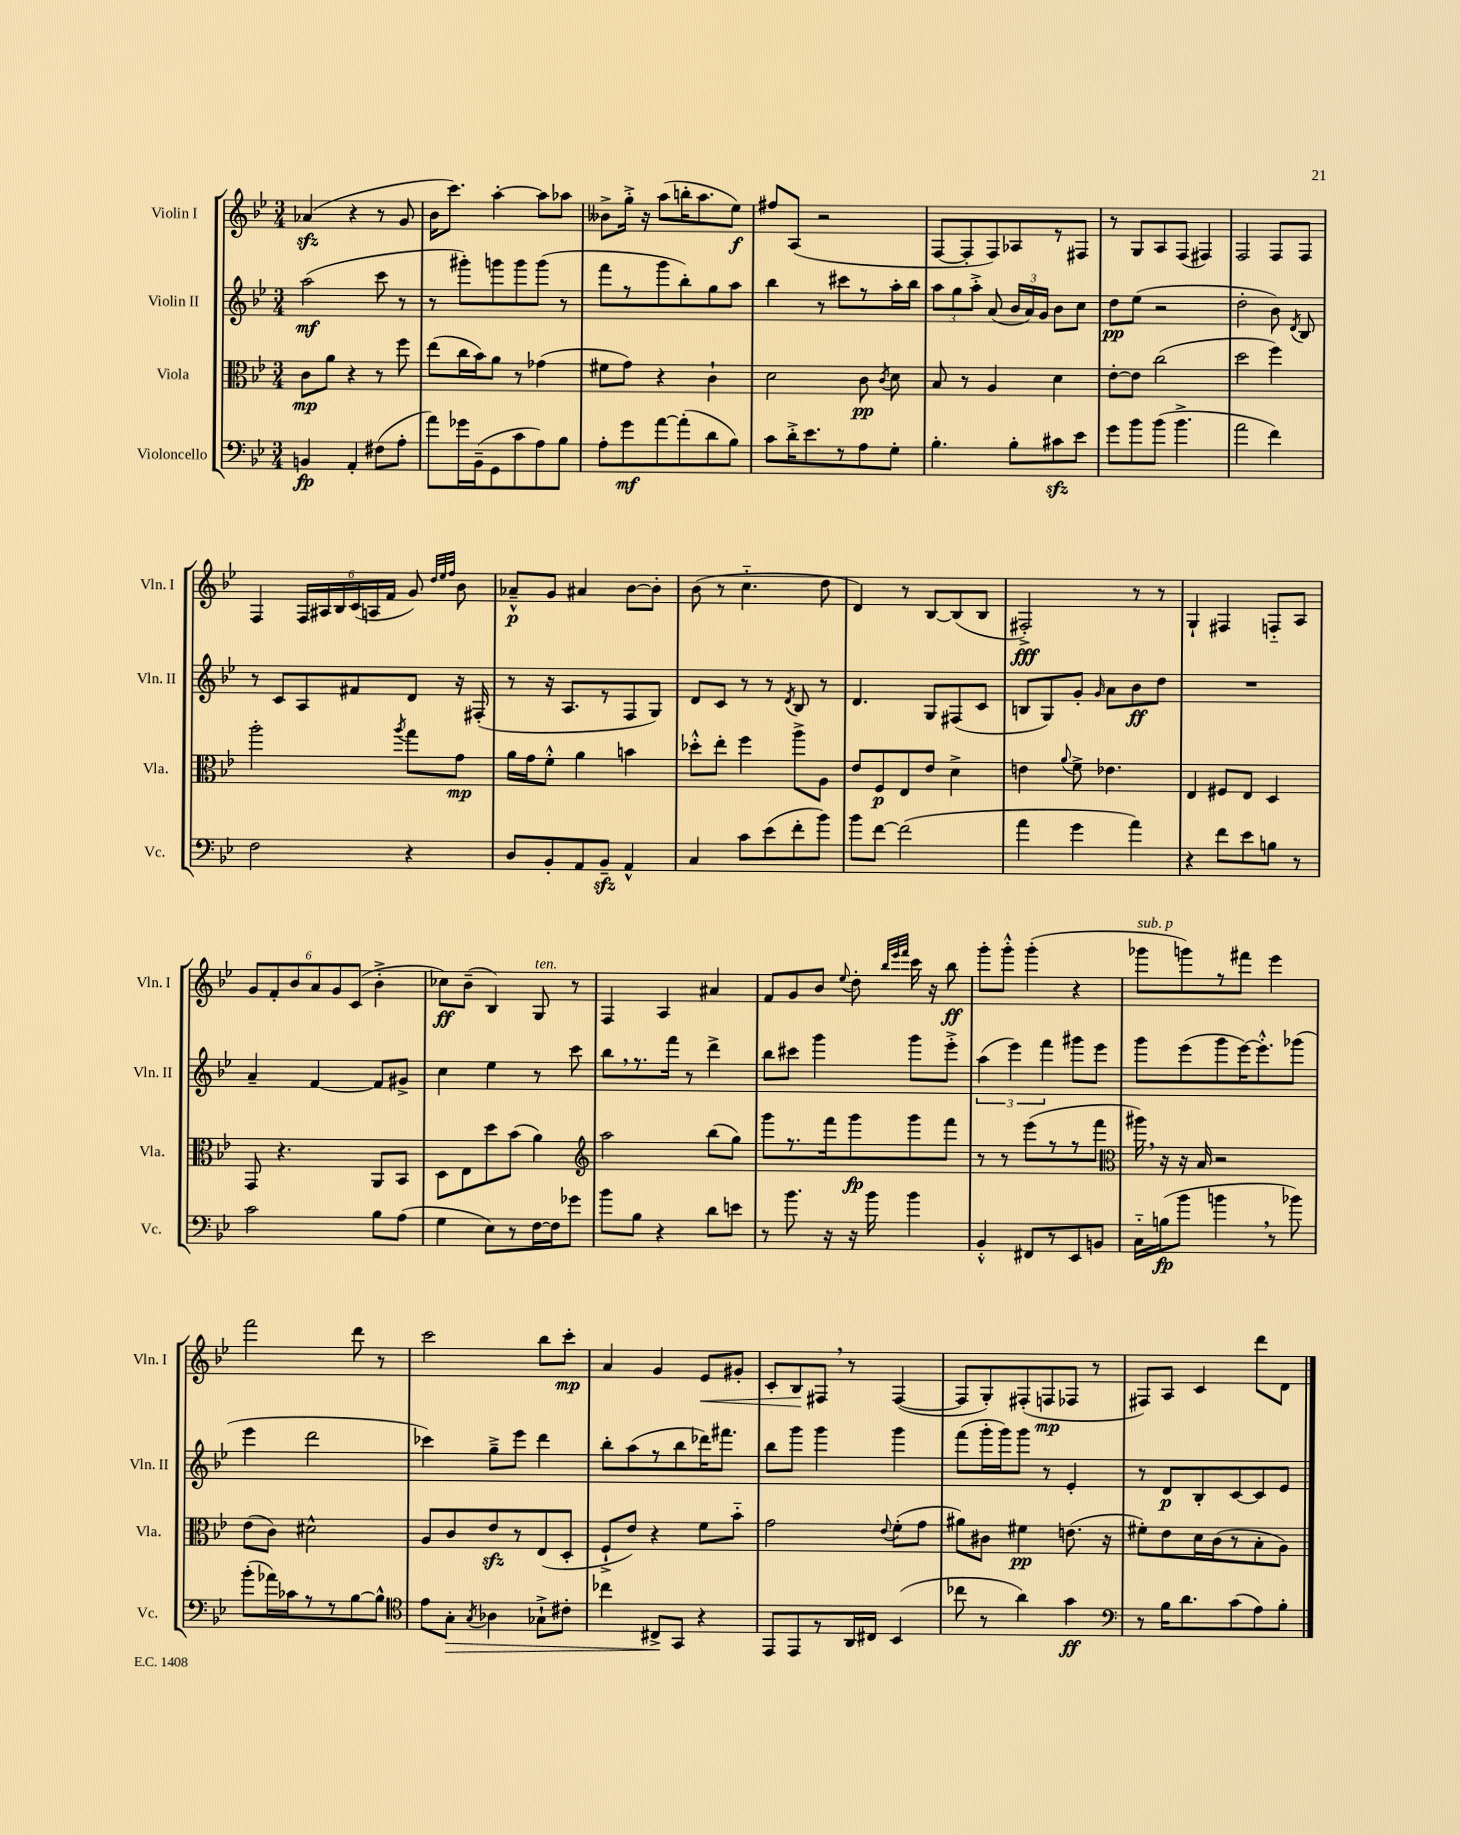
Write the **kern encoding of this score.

**kern	**kern	**kern	**kern
*staff4	*staff3	*staff2	*staff1
*clefF4	*clefC3	*clefG2	*clefG2
*k[b-e-]	*k[b-e-]	*k[b-e-]	*k[b-e-]
*M3/4	*M3/4	*M3/4	*M3/4
4BB	8c	(2aa	(4a-
.	8a	.	.
4AA'	4r	.	4r
(8F#	8r	8ccc	8r
8A'	8ff	8r	8g
=	=	=	=
8a)	(8ee-	8r	16b-
.	.	.	8.ccc)
16g-	16cc	8ggg#')	.
(16BB-~	16b-)	.	.
8GG	8a	8ggg	[4aa'
8c	8r	8ggg	.
8A)	(4g-	(8ggg	8aa]
8B-	.	8r	8aa-
=	=	=	=
8A'	8f#	8fff	8b--^
8g	8g)	8r	16gg'^
.	.	.	16r
[8a	4r	8ggg	(8aa
(8a']	.	8bb-')	16bb'
.	.	.	8.aa
8d	4c`	8gg	.
8B-)	.	8aa	8ee-)
=	=	=	=
8c	2d	4bb-	8ff#
16d'^	.	.	(8A
8.e-	.	.	.
.	.	8r	2r
8r	.	8ccc#	.
8A	8c	8r	.
.	8qc	.	.
8G'	8d	16aa'	.
.	.	16bb-	.
=	=	=	=
4.B-'	8B-	12aa	[8F
.	.	12gg	.
.	8r	.	8F']
.	.	12aa'^	.
.	4A	(8a	8F)
8B-'	.	24b-	8A-
.	.	24a)	.
.	.	24g	.
8c#	4d	8b-	8r
8e-	.	8cc	8F#
=	=	=	=
8g	[8e-'	8dd	8r
8b-	8e-]	(8ee-	8G
(8b-	(2cc	2r	8A
4.b-^	.	.	(8F
.	.	.	4F#)
=	=	=	=
2a	2dd	2dd'	2F
4f)	4ff)	8b-)	8F
.	.	8qd	.
.	.	8B-	8F
=	=	=	=
2F	2aa'	8r	4F
.	.	8c	.
.	.	8A	24F
.	.	.	24A#
.	.	.	24B-
.	.	8f#	(24c
.	.	.	24A
.	.	.	24f
.	8qaa	.	.
4r	8gg	8d	8g)
.	.	.	32qqdd
.	.	.	32qqee-
.	.	.	32qqff
.	8g	16r	8b-
.	.	(16F#'	.
=	=	=	=
8D	16a	8r	8a-~^^
.	16g	.	.
8BB-'	8f'^^	16r	8g
.	.	8.A	.
8AA	4a	.	4a#
8BB-~	.	8r	.
4AA^^	4b	8F	[8b-
.	.	8G)	8b-']
=	=	=	=
4C	8dd-'^^	8d	(8b-
.	8ee-'	8c	8r
8c	4ff	8r	4.cc'~
(8e-	.	8r	.
.	.	8qd	.
8f'	8aa^	8B-	.
8b-)	8A	8r	8dd
=	=	=	=
8b-	8e-	4.d	4d)
[8f	8F	.	.
(2f]	8E-	.	8r
.	8e-	8G	[8B-
.	4d^	(8F#	(8B-]
.	.	8c	8B-
=	=	=	=
4a	4e	8B	2F#'^)
.	.	8G)	.
.	8qqa	.	.
4g	8f^	8g'	.
.	.	16qqg	.
.	4.e-	8a	.
4a)	.	8b-	8r
.	.	8dd	8r
=	=	=	=
4r	4E-	2.r	4G`
8f	8F#	.	4F#
8e-	8E-	.	.
8B	4D	.	8F'~
8r	.	.	8A
=	=	=	=
2c	8GG	4a~	12g
.	.	.	12f'
.	4.r	.	.
.	.	.	12b-
.	.	[4f	12a
.	.	.	12g
.	.	.	(12c
8B-	8AA	8f]	4b-'^
(8A	8BB-	8g#^	.
=	=	=	=
4G	8D	4cc	8cc-)
.	8E-	.	(8b-~
8E-)	8dd	4ee-	4B-)
8r	(8b-	.	.
[16F	4a)	8r	8G
16F]	.	.	.
8g-	.	8ccc	8r
=	=	=	=
*	*clefG2	*	*
8b-	2aa	8bb-	4F
8B-	.	8.r	.
4r	.	.	4A
.	.	16fff	.
.	.	8r	.
8d	(8bb-	4ddd^	4a#
8e	8gg)	.	.
=	=	=	=
8r	8ggg	8bb-	8f
8.b-	8.r	8ccc#	8g
.	.	4ggg	8b-
16r	16fff	.	.
.	.	.	8qqee-
16r	8ggg	.	8dd'
16b-	.	.	.
.	.	.	32qqbb-
.	.	.	32qqeee-
.	.	.	32qqfff
4b-	8ggg	8ggg	16ccc
.	.	.	16r
.	8fff	8eee-'^	8bb-
=	=	=	=
4BB-'^^	8r	(6aa	8ggg'
.	8r	.	8ggg'^^
.	.	6eee-)	.
8FF#	(8eee-	.	(4ggg'
.	.	6fff	.
8r	8r	.	.
8EE-	8r	8ggg#	4r
8BB	8fff	8eee-	.
=	=	=	=
*	*clefC3	*	*
16C'~	16aa#)	8ggg	8ggg-
(16B	16r	.	.
8b-	16r	(8eee-	8ggg)
.	16B-	.	.
4b	2r	8ggg	8r
.	.	[16eee-)	8fff#
.	.	8.eee-'^^]	.
8r	.	.	4eee-
8b-)	.	(8ggg-	.
=	=	=	=
(8b-'	(8e-	4eee-	2fff
16a-)	8c)	.	.
16c-	.	.	.
8r	2d#^^	2ddd	.
8r	.	.	.
[8B-	.	.	8ddd
8B-^^]	.	.	8r
=	=	=	=
*clefC4	*	*	*
8e-	8A	4ccc-)	2ccc
8G'	8c	.	.
8qG	.	.	.
4A-	8e-	8gg~^	.
.	8r	8eee-	.
8G-`^	(8E-	4ddd	8bb-
8c#'	8D'	.	8ccc'
=	=	=	=
4cc-	8F`^	8bb-'	4a
.	8e-)	(8aa	.
8C#^	4r	8r	4g
8GG	.	8bb-	.
4r	8f	16ddd-)	8e-
.	.	8.fff#	.
.	8b-'~	.	8g#'
=	=	=	=
8EE-	2g	8bb-	8c'
8EE-	.	8ggg	8B-
8r	.	4ggg	8F#
16AA	.	.	8r
16C#	.	.	.
.	8qqe-	.	.
(4BB-	(8f'	4ggg	([4F#
.	8g	.	.
=	=	=	=
8cc-	8a#)	(8fff	8F#]
8r	8c#	16ggg'	8G')
.	.	16ggg)	.
4a)	4f#	8ggg	(8F#'
.	.	8r	8F
4g	(8.e	4e-'	8F-
.	.	.	8r
.	16r	.	.
=	=	=	=
*clefF4	*	*	*
8r	8f#')	8r	8F#)
16B-	8e-	8d	8A
8.d	.	.	.
.	16d	8B-'	4c
.	(16c	.	.
(8c	8r	[8c	.
8A)	8B-'	8c]	8ddd
8B-'	8A)	8e-	8d
==	==	==	==
*-	*-	*-	*-
